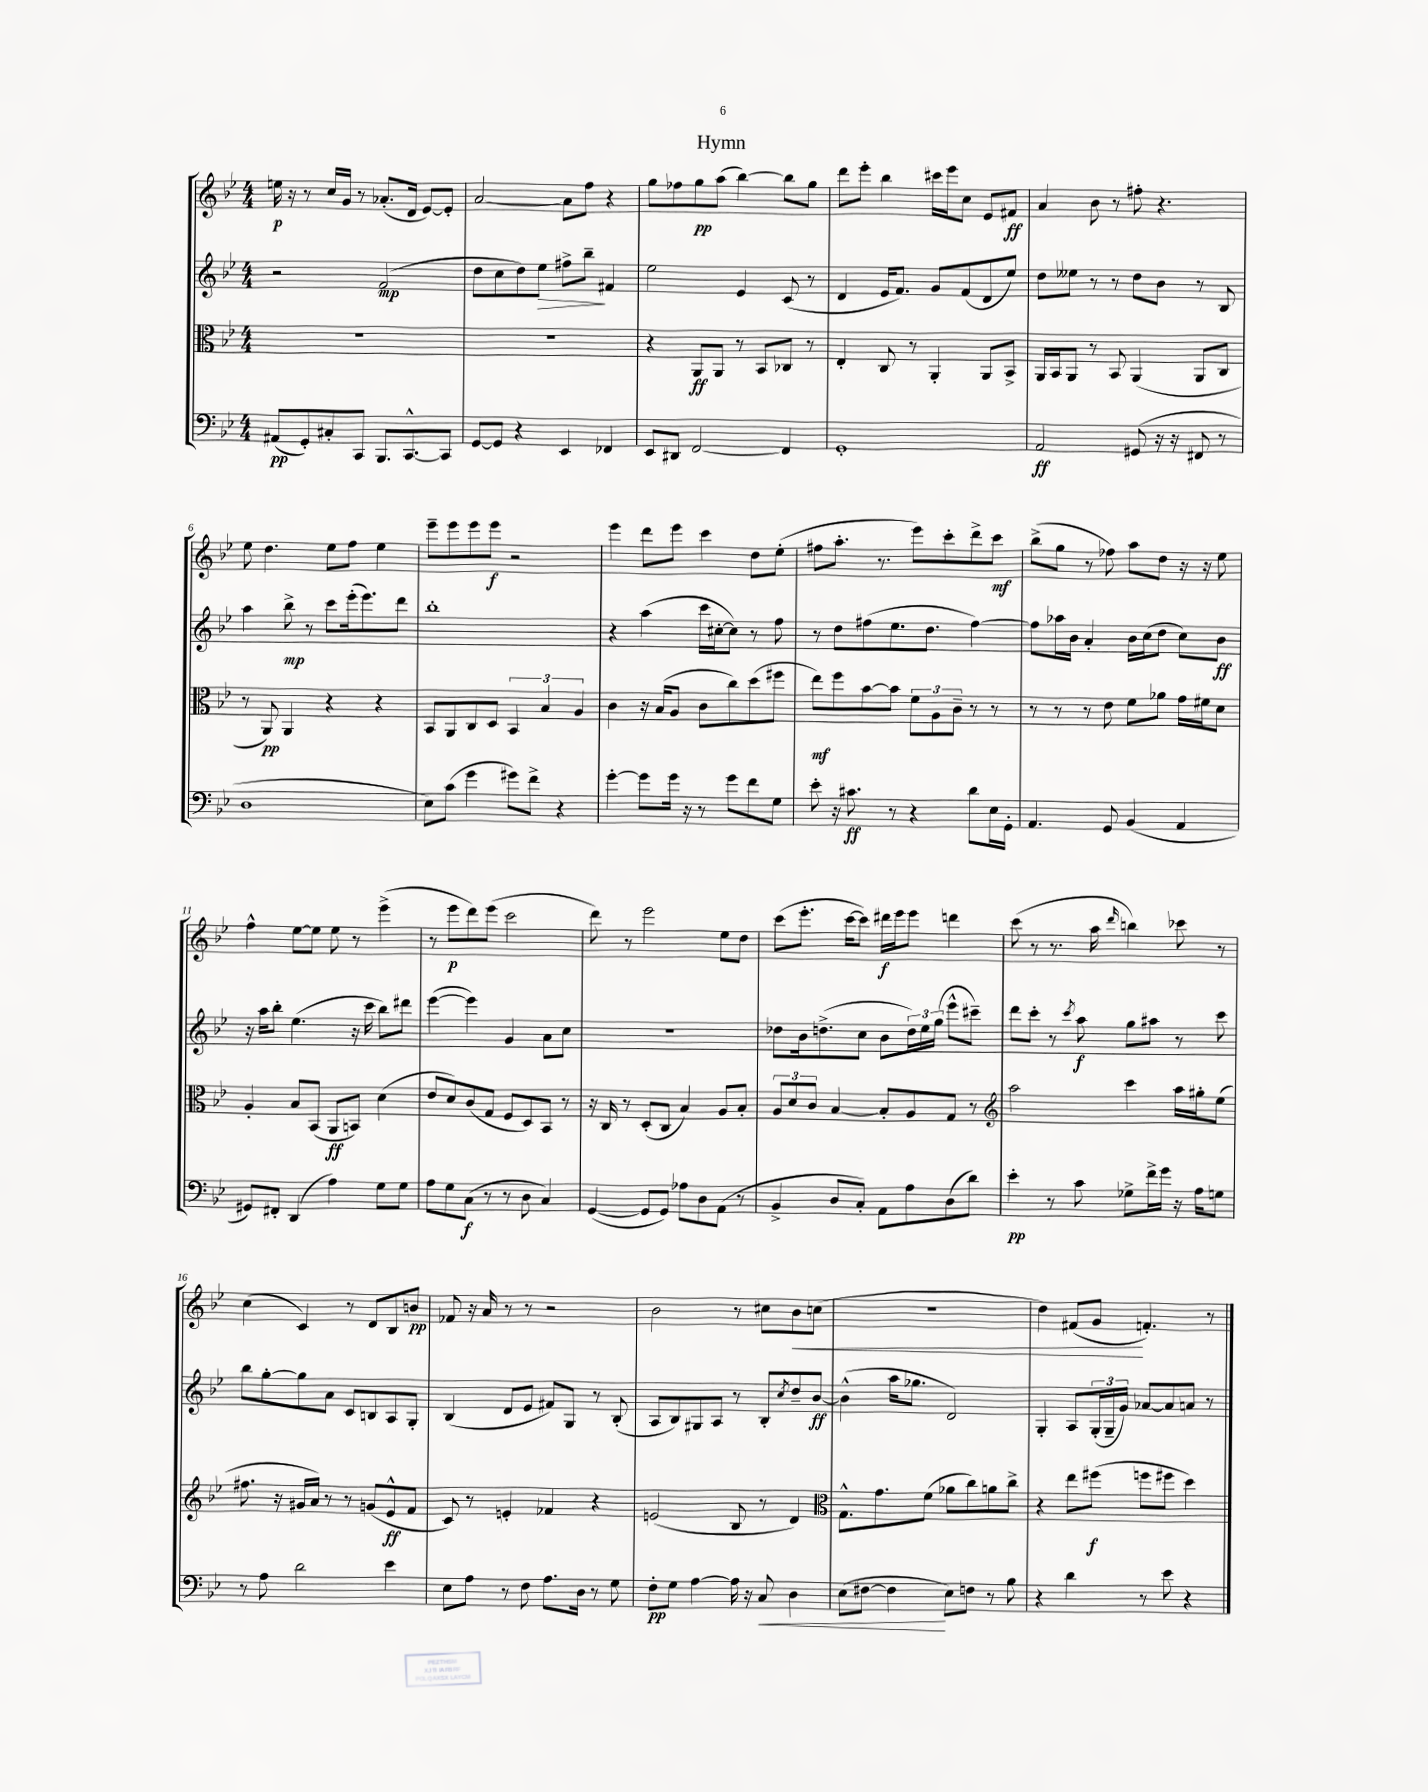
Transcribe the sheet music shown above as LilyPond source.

\header { title = "Hymn" }
<<
\new StaffGroup <<
\new Staff = "s0" {
    \clef treble \key bes \major \numericTimeSignature \time 4/4
    e''16\p r16 r8 c''16 g'16 r8 aes'8.-.( d'16 ees'8~) ees'8-. |
    a'2~ a'8 f''8 r4 |
    g''8 fes''8 g''8\pp a''8( bes''4~) bes''8 g''8 |
    d'''8 ees'''8-. bes''4 cis'''16 ees'''16 c''8 ees'8 fis'8\ff |
    a'4 bes'8 r8 fis''8-. r4. |
    ees''8 d''4. ees''8 f''8 ees''4 |
    ees'''8-- ees'''8 ees'''8 ees'''8\f r2 |
    ees'''4 d'''8 ees'''8 c'''4 d''8 ees''8-.( |
    fis''8 a''8.-. r8. ees'''8) c'''8-. d'''8-> c'''8\mf |
    bes''8->( g''8 r8 fes''8) a''8 d''8 r16 r16 ees''8 |
    f''4-^ ees''8~ ees''8 ees''8 r8 ees'''4->( |
    r8 ees'''8\p d'''8) ees'''8( c'''2 |
    d'''8) r8 ees'''2 ees''8 d''8 |
    c'''8( ees'''8.-. c'''16~ c'''8) dis'''16\f ees'''16 ees'''8 d'''4 |
    c'''8( r8 r8. a''16 \grace { d'''16 } b''4) ces'''8 r8 |
    c''4( c'4) r8 d'8 bes8 b'8\pp |
    fes'8 r16 a'16 r8 r8 r2 |
    bes'2 r8 cis''8 bes'8\< c''8( |
    r1 |
    d''4) fis'8( g'8\! f'4.-.) r8 \bar "|." |
}
\new Staff = "s1" {
    \clef treble \key bes \major \numericTimeSignature \time 4/4
    r2 f'2\mp( |
    d''8 c''8 d''8) ees''8\> fis''8-> bes''8--\! fis'4 |
    ees''2 ees'4 c'8( r8 |
    d'4 ees'16 f'8.) g'8 f'8( d'8 ees''8) |
    d''8 eeses''8 r8 r8 d''8 bes'8 r8 bes8 |
    a''4 bes''8->\mp r8 c'''8 ees'''16-.( ees'''8.) d'''8 |
    bes''1-. |
    r4 a''4( c'''16 cis''16~-. cis''8) r8 f''8 |
    r8 d''8 fis''8( ees''8. d''8. fis''4~) |
    fis''8 aes''16 bes'16 a'4-. bes'16 c''16( d''8 c''8) bes'8\ff |
    r16 a''16 bes''8-. ees''4.( r16 c'''16 bes''8) dis'''8 |
    ees'''4~( ees'''4) g'4 a'8 c''8 |
    R1 |
    des''8 bes'16 d''8.->( c''8 bes'8 \tuplet 3/2 { d''16) ees''16 g''16( } ees'''8-^ cis'''8--) |
    d'''8 c'''8-. r8 \acciaccatura { c'''8 } a''8\f g''8 ais''8 r8 c'''8 |
    bes''8 g''8~-. g''8 a'8 c'8 b8 a8 g8-. |
    bes4( d'8 ees'8 fis'8) g8 r8 bes8-.( |
    a8 bes8) gis8 a8 r8 bes8-. \acciaccatura { c''8 } d''8-- bes'8~\ff |
    bes'4-^( a''16 ges''8. d'2) |
    g4-. a8 \tuplet 3/2 { g16-.( g16-- g'16) } aes'8~ aes'8 a'8 r8 \bar "|." |
}
\new Staff = "s2" {
    \clef alto \key bes \major \numericTimeSignature \time 4/4
    R1 |
    R1 |
    r4 a,8\ff a,8 r8 bes,8 ces8 r8 |
    ees4-. c8 r8 a,4-. a,8 bes,8-> |
    a,16 bes,16 a,8 r8 bes,8 a,4( a,8 c8 |
    r8 a,8\pp) a,4 r4 r4 |
    bes,8 a,8 c8 d8 \tuplet 3/2 { bes,4 bes4 a4 } |
    c'4 r16 bes16( a8 c'8 c''8) d''8( fis''8 |
    ees''8\mf) f''8 bes'8~ bes'8 \tuplet 3/2 { f'8 a8 c'8-- } r8 r8 |
    r8 r8 r8 ees'8 f'8 aes'8 g'16 fis'16 d'8 |
    a4-. bes8 bes,8( a,8\ff b,8) d'4( |
    ees'8 d'8) c'8( g8 f8 d8) bes,8 r8 |
    r16 c16 r8 d8-.( c8 bes4) a8 bes8-. |
    \tuplet 3/2 { a8 d'8 c'8 } bes4~ bes8-. a8 g8 r8 |
    \clef treble a''2 c'''4 a''16 gis''16-. ees''8( |
    fis''8. r16 gis'16 a'16) r8 r8 g'8( ees'8-^\ff f'8 |
    c'8) r8 e'4-. fes'4 r4 |
    e'2( bes8 r8 d'4) |
    \clef alto g8.-^ g'8. f'8( aes'8 c''8) a'8 c''8-> |
    r4 ees''8 fis''8\f( f''8 fis''8 d''4) \bar "|." |
}
\new Staff = "s3" {
    \clef bass \key bes \major \numericTimeSignature \time 4/4
    ais,8\pp( g,8-.) cis8-. c,8 bes,,8. c,8.~-^ c,8 |
    g,8~ g,8 r4 ees,4 fes,4 |
    ees,8 dis,8 f,2~ f,4 |
    g,1-. |
    a,2\ff gis,8( r16 r16 fis,8 r8 |
    d1 |
    ees8) c'8( g'4 gis'8) f'8-> r4 |
    g'4~-. g'8 g'16 r16 r8 g'8 f'8 g8 |
    ees'8-. r16 cis'8.\ff r8 r4 d'8 ees16 g,16-. |
    a,4. g,8 bes,4( a,4 |
    gis,8) fis,8-. d,4( a4) g8 g8 |
    a8 g8 c8\f( r8 r8 d8 c4) |
    g,4~( g,8 g,8) aes8 d8 a,8( r8 |
    bes,4-> d8 c8-.) a,8 a8 d8( d'8) |
    ees'4-.\pp r8 c'8 ges8-> f'16-> g'16 r16 a16 g8 |
    r8 a8 d'2 ees'4 |
    ees8 a8 r8 f8 a8. d16 r8 g8 |
    f8-.\pp g8 a4~ a16 r16 c8\< d4 |
    ees8( fis8~ fis4\! ees8) f8 r8 bes8 |
    r4 d'4 r8 ees'8 r4 \bar "|." |
}
>>
>>
